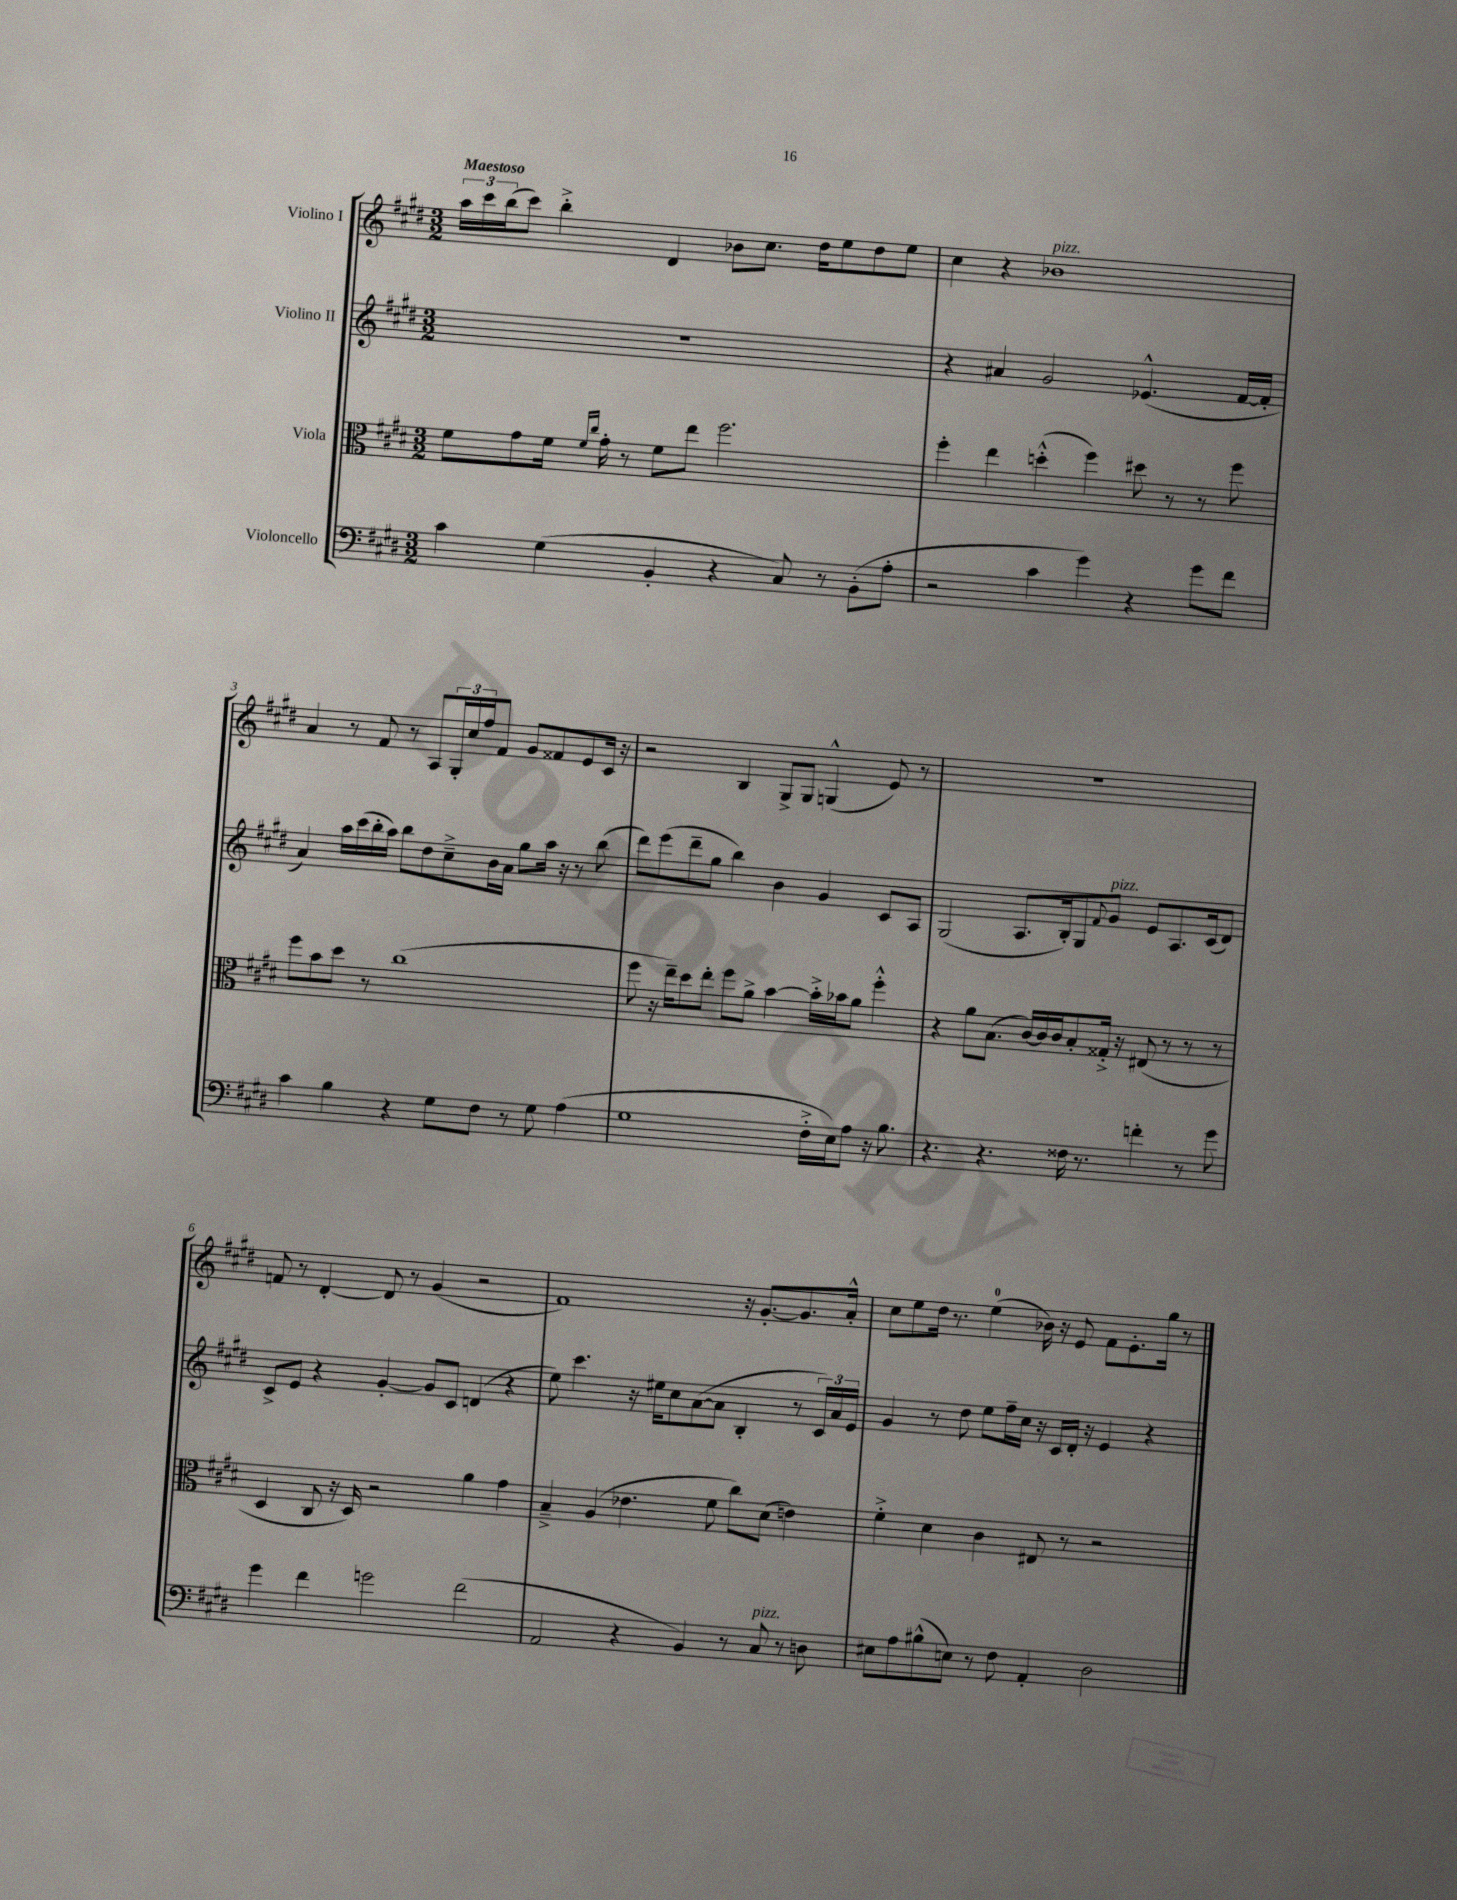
<<
\new StaffGroup <<
\new Staff = "s0" \with { instrumentName = "Violino I" } {
    \clef treble \key e \major \numericTimeSignature \time 3/2 \tempo "Maestoso"
    \tuplet 3/2 { a''16 cis'''16 b''16( } cis'''8) b''4-.-> dis'4 bes'8 cis''8. dis''16 e''8 dis''8 e''8 |
    cis''4 r4 bes'1^\markup { \italic "pizz." } |
    a'4 r8 fis'8 r8 a8 \tuplet 3/2 { gis16-. cis''16 fis''16 } fis'8 gis'8 fisis'8 e'8 cis'16 r16 |
    r2 b4 gis8-> gis8 g4-^( e'8) r8 |
    R1. |
    f'8 r8 dis'4~-. dis'8 r8 gis'4( r2 |
    fis'1) r16 gis'8.~-. gis'8. a'16-.-^ |
    cis''8 e''8 dis''16 r8. e''4-0( bes'16) r16 e'8 fis'8 e'8.-. gis''16 r8 \bar "|." |
}
\new Staff = "s1" \with { instrumentName = "Violino II" } {
    \clef treble \key e \major \numericTimeSignature \time 3/2
    R1. |
    r4 ais'4 gis'2 ees'4.-^( fis'16~ fis'16-. |
    a'4) a''16 cis'''16( b''16-. a''16) b''8 dis''8 cis''8---> b'16 a'16 gis''8 a''16 r16 r8 b''8( |
    dis'''8) e'''8( dis'''8-- gis''8 b''4) b'4 gis'4 cis'8 a8 |
    gis2( a8. b16-.) gis8 \appoggiatura { fis'8 } gis'8^\markup { \italic "pizz." } e'8 a8. cis'16( dis'8) |
    cis'8-> e'8 r4 gis'4~-. gis'8 cis'8 d'4( r4 |
    e''8) cis'''4. r16 eis''16 cis''8 a'8~( a'8 b4-. r8 \tuplet 3/2 { cis'16) a'16 e'16 } |
    gis'4 r8 dis''8 e''8 fis''16-- cis''16 r16 cis'16 dis'16-. r16 e'4 r4 \bar "|." |
}
\new Staff = "s2" \with { instrumentName = "Viola" } {
    \clef alto \key e \major \numericTimeSignature \time 3/2
    fis'8 gis'8 fis'16 \grace { fis'16 cis''16 } gis'16-. r8 fis'8 e''8 fis''2. |
    fis''4-. e''4 d''4-.-^( fis''4) dis''8 r8 r8 fis''8 |
    fis''8 b'8 dis''8 r8 cis''1( |
    fis''8 r16 e''16--) dis''8 e''8-. fis''8 a'8-> b'4~ b'16-.-> bes'16 a'8 fis''4-.-^ |
    r4 a'8 b8.( cis'16~) cis'16 cis'16 b8-. gisis16-.-> r16 eis8( r8 r8 r8 |
    dis4 cis8 r16 dis16) r2 a'4 gis'4 |
    b4---> a4( ees'4. fis'8 cis''8) dis'8( e'4) |
    fis'4-.-> dis'4 cis'4 eis8 r8 r2 \bar "|." |
}
\new Staff = "s3" \with { instrumentName = "Violoncello" } {
    \clef bass \key e \major \numericTimeSignature \time 3/2
    cis'4 gis4( b,4-. r4 cis8) r8 b,8-.( a8-. |
    r2 cis'4 gis'4) r4 gis'8 fis'8 |
    cis'4 b4 r4 gis8 fis8 r8 gis8 a4( |
    gis1 fis16-.-> e16) a8 r16 b8. |
    r4. r4. fisis16 r8. f'4-. r8 gis'8 |
    gis'4 fis'4 g'2 fis'2( |
    a,2 r4 b,4) r8 cis8^\markup { \italic "pizz." } r8 d8 |
    eis8 a8 bis8-^( e8) r8 fis8 a,4-. dis2 \bar "|." |
}
>>
>>
